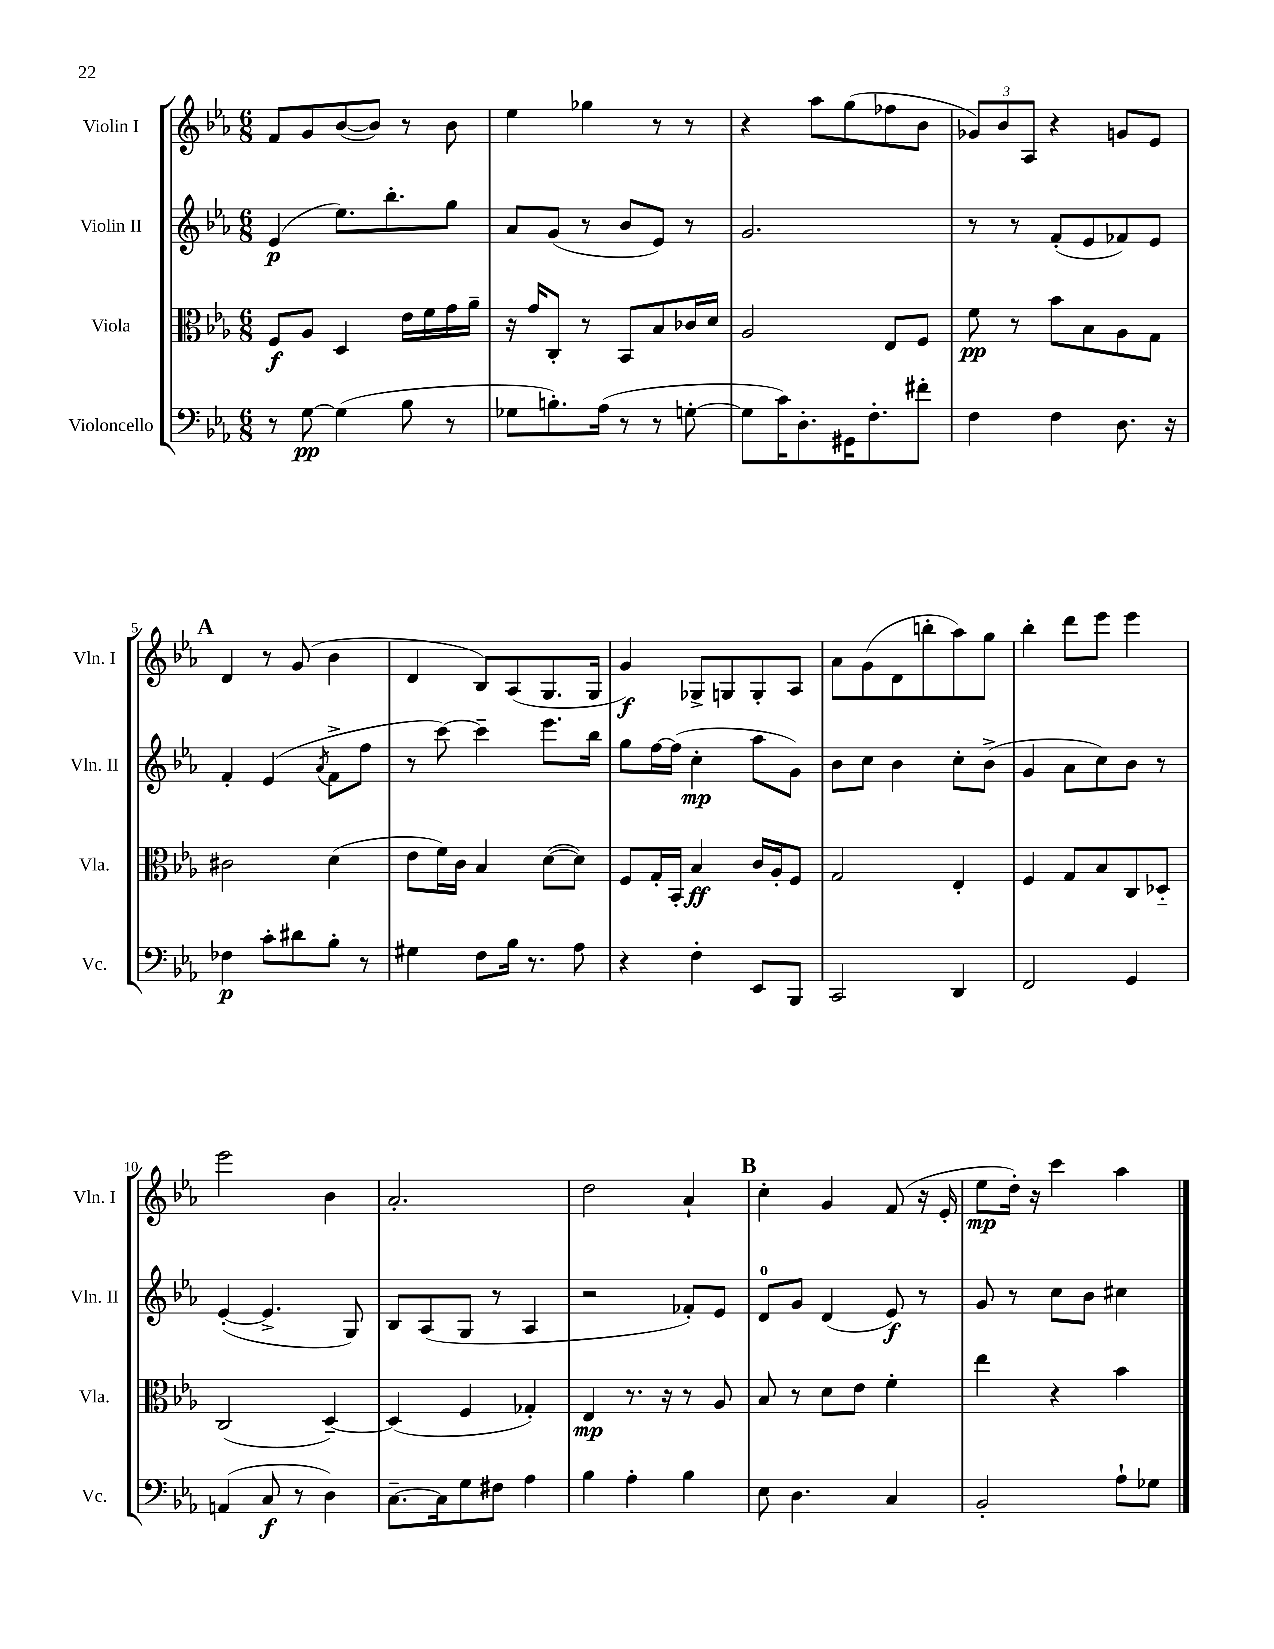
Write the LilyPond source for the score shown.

<<
\new StaffGroup <<
\new Staff = "s0" \with { instrumentName = "Violin I" shortInstrumentName = "Vln. I" } {
    \clef treble \key ees \major \numericTimeSignature \time 6/8
    \autoBeamOff f'8[ g'8 bes'8~( bes'8]) r8 bes'8 |
    ees''4 ges''4 r8 r8 |
    r4 aes''8[ g''8( fes''8 bes'8] |
    \tuplet 3/2 { ges'8[) bes'8 aes8] } r4 g'8[ ees'8] |
    \mark \markup { \bold "A" } d'4 r8 g'8( bes'4 |
    d'4 bes8[) aes8( g8. g16] |
    g'4\f) ges8[-> g8 g8-. aes8] |
    aes'8[ g'8( d'8 b''8-. aes''8) g''8] |
    bes''4-. d'''8[ ees'''8] ees'''4 |
    ees'''2 bes'4 |
    aes'2.-. |
    d''2 aes'4-! |
    \mark \markup { \bold "B" } c''4-. g'4 f'8( r16 ees'16-. |
    ees''8[\mp d''16]-.) r16 c'''4 aes''4 \bar "|." |
}
\new Staff = "s1" \with { instrumentName = "Violin II" shortInstrumentName = "Vln. II" } {
    \clef treble \key ees \major \numericTimeSignature \time 6/8
    \autoBeamOff ees'4\p( ees''8.[) bes''8.-. g''8] |
    aes'8[ g'8]( r8 bes'8[ ees'8]) r8 |
    g'2. |
    r8 r8 f'8[-.( ees'8 fes'8) ees'8] |
    \mark \markup { \bold "A" } f'4-. ees'4( \acciaccatura { aes'8 } f'8[-> f''8] |
    r8 c'''8~) c'''4-- ees'''8.[ bes''16] |
    g''8[ f''16~ f''16]( c''4-.\mp aes''8[ g'8]) |
    bes'8[ c''8] bes'4 c''8[-. bes'8]->( |
    g'4 aes'8[ c''8) bes'8] r8 |
    ees'4~-.( ees'4.-> g8) |
    bes8[ aes8( g8] r8 aes4 |
    r2 fes'8[-.) ees'8] |
    \mark \markup { \bold "B" } d'8[-0 g'8] d'4( ees'8\f) r8 |
    g'8 r8 c''8[ bes'8] cis''4 \bar "|." |
}
\new Staff = "s2" \with { instrumentName = "Viola" shortInstrumentName = "Vla." } {
    \clef alto \key ees \major \numericTimeSignature \time 6/8
    \autoBeamOff f8[\f aes8] d4 ees'16[ f'16 g'16 aes'16]-- |
    r16 g'16[ c8]-. r8 bes,8[ bes8 ces'16 d'16] |
    aes2 ees8[ f8] |
    f'8\pp r8 bes'8[ bes8 aes8 g8] |
    \mark \markup { \bold "A" } cis'2 d'4( |
    ees'8[ f'16) c'16] bes4 d'8[~( d'8]) |
    f8[ g16-. bes,16]-. bes4\ff c'16[ aes16-. f8] |
    g2 ees4-. |
    f4 g8[ bes8 c8 des8]-_ |
    c2( d4~--) |
    d4( f4 ges4-.) |
    ees4\mp r8. r16 r8 aes8 |
    \mark \markup { \bold "B" } bes8 r8 d'8[ ees'8] f'4-. |
    ees''4 r4 bes'4 \bar "|." |
}
\new Staff = "s3" \with { instrumentName = "Violoncello" shortInstrumentName = "Vc." } {
    \clef bass \key ees \major \numericTimeSignature \time 6/8
    \autoBeamOff r8 g8~\pp g4( bes8 r8 |
    ges8[ b8.-.) aes16]( r8 r8 g8~-. |
    g8[ c'16) d8.-. gis,16 f8.-. fis'8]-. |
    f4 f4 d8. r16 |
    \mark \markup { \bold "A" } fes4\p c'8[-. dis'8 bes8]-. r8 |
    gis4 f8[ bes16] r8. aes8 |
    r4 f4-. ees,8[ bes,,8] |
    c,2 d,4 |
    f,2 g,4 |
    a,4( c8\f r8 d4) |
    c8.[~-- c16 g8 fis8] aes4 |
    bes4 aes4-. bes4 |
    \mark \markup { \bold "B" } ees8 d4. c4 |
    bes,2-. aes8[-! ges8] \bar "|." |
}
>>
>>
